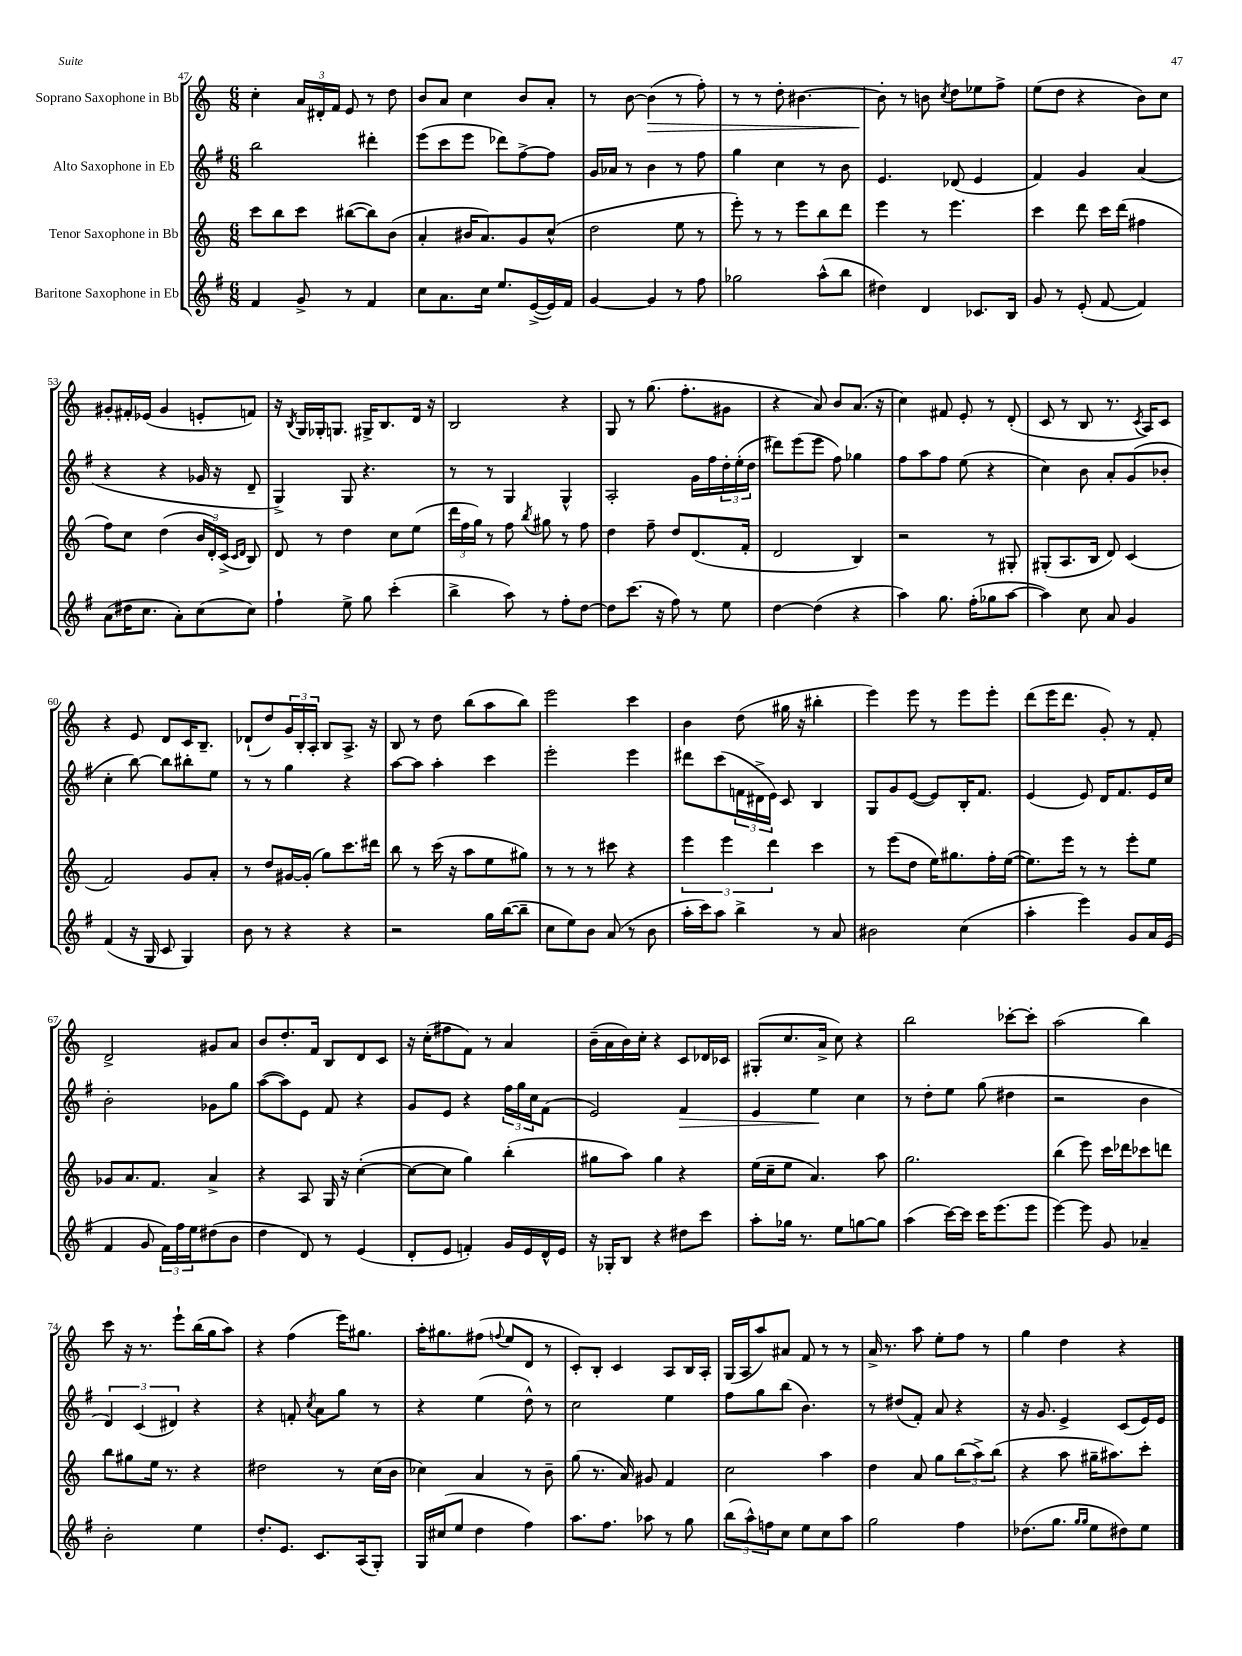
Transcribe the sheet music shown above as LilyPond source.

<<
\new StaffGroup <<
\new Staff = "s0" \with { instrumentName = "Soprano Saxophone in Bb" } {
    \clef treble \key c \major \numericTimeSignature \time 6/8
    c''4-. \tuplet 3/2 { a'16 dis'16-. f'16 } e'8 r8 d''8 |
    b'8 a'8 c''4 b'8 a'8-. |
    r8 b'8~ b'4\>( r8 f''8-.) |
    r8 r8 d''8-. bis'4.~ |
    bis'8-.\! r8 b'8 \acciaccatura { c''8 } d''8 ees''8 f''8-> |
    e''8( d''8 r4 b'8) c''8 |
    gis'8-. fis'16-. ees'16( gis'4 e'8-. f'8) |
    r16 \acciaccatura { b8 } g16 ges16-. g8. gis16-> b8. d'16 r16 |
    b2 r4 |
    g8 r8 g''8.( f''8.-. gis'8 |
    r4 a'8) b'8 a'8.( r16 |
    c''4) fis'8 e'8-. r8 d'8-.( |
    c'8 r8 b8 r8. \acciaccatura { c'8 } a16) c'8 |
    r4 e'8 d'8 c'16 b8.-- |
    des'8-!( d''8) \tuplet 3/2 { g'16 b16-. a16-. } b8 a8.-> r16 |
    b8 r8 d''8 b''8( a''8 b''8) |
    e'''2 c'''4 |
    b'4 d''8( gis''16 r16 bis''4-. |
    e'''4) e'''8 r8 e'''8 e'''8-. |
    d'''8( e'''16 d'''8. g'8-.) r8 f'8-. |
    d'2-> gis'8 a'8 |
    b'8 d''8.-. f'16 b8 d'8 c'8 |
    r16 c''16-.( fis''8 f'8) r8 a'4 |
    b'16--( a'16 b'16) c''16-. r4 c'8 des'16 ces'16 |
    gis8-.( c''8. a'16-> c''8) r4 |
    b''2 ces'''8~-. ces'''8-. |
    a''2( b''4) |
    c'''8 r16 r8. e'''8-! b''16( g''16 a''8) |
    r4 f''4( e'''16) gis''8. |
    a''16-. gis''8. fis''8( \appoggiatura { f''8 } e''8 d'8 r8 |
    c'8-.) b8-. c'4 a8 b16 a16-. |
    g16( a16 a''8) ais'8 f'8 r8 r8 |
    a'16-> r8. a''8 e''8-. f''8 r8 |
    g''4 d''4 r4 \bar "|." |
}
\new Staff = "s1" \with { instrumentName = "Alto Saxophone in Eb" } {
    \clef treble \key g \major \numericTimeSignature \time 6/8
    b''2 dis'''4-. |
    e'''8( c'''8 e'''8 des'''8) fis''8~-> fis''8 |
    g'16 aes'16 r8 b'4 r8 fis''8 |
    g''4 c''4 r8 b'8 |
    e'4. des'8( e'4 |
    fis'4) g'4 a'4( |
    r4 r4 ges'16 r16 d'8-- |
    g4->) g8 r4. |
    r8 r8 g4 g4-^ |
    a2-. g'16 fis''16 \tuplet 3/2 { d''16-. e''16-.( d''16 } |
    dis'''8) e'''8( e'''8 fis''8) ges''4 |
    fis''8 a''8 fis''8 e''8( r4 |
    c''4) b'8 a'8-. g'8( bes'8-. |
    c''4-. b''8~) b''8 bis''8-. e''8 |
    r8 r8 g''4 r4 |
    a''8~ a''8 a''4-. c'''4 |
    e'''2-. e'''4 |
    dis'''8 c'''8( \tuplet 3/2 { f'16 dis'16-> e'16) } c'8 b4 |
    g8 g'8 e'8~( e'8) b16-. fis'8. |
    e'4( e'8) d'16 fis'8. e'16 c''16 |
    b'2-. ges'8 g''8 |
    a''8~( a''8) e'8 fis'8 r4 |
    g'8 e'8 r4 \tuplet 3/2 { fis''16 g''16 c''16 } fis'8( |
    e'2) fis'4\> |
    e'4 e''4\! c''4 |
    r8 d''8-. e''8 g''8( dis''4 |
    r2 b'4 |
    \tuplet 3/2 { d'4) c'4( dis'4) } r4 |
    r4 f'8-. \acciaccatura { c''8 } a'8 g''8 r8 |
    r4 e''4( d''8-^) r8 |
    c''2 e''4 |
    fis''8 g''8 b''8( b'4.) |
    r8 dis''8( fis'8-.) a'8 r4 |
    r16 g'8. e'4-> c'8( e'16) e'16 \bar "|." |
}
\new Staff = "s2" \with { instrumentName = "Tenor Saxophone in Bb" } {
    \clef treble \key c \major \numericTimeSignature \time 6/8
    c'''8 b''8 c'''8 bis''8~( bis''8) b'8( |
    a'4-. bis'16 a'8.) g'8 c''8-^( |
    d''2 e''8 r8 |
    e'''8-.) r8 r8 e'''8 b''8 d'''8 |
    e'''4 r8 e'''4. |
    c'''4 d'''8 c'''16 d'''16( fis''4 |
    f''8) c''8 d''4( \tuplet 3/2 { b'16 d'16-.) c'16->( } \grace { c'16 d'16 } b8) |
    d'8 r8 d''4 c''8 e''8( |
    \tuplet 3/2 { d'''16 f''16 g''16) } r8 f''8 \acciaccatura { b''8 } gis''8 r8 f''8 |
    d''4 f''8-- d''8 d'8.( f'16-. |
    d'2 b4) |
    r2 r8 gis8-. |
    gis8-.( a8. b16 d'8) c'4( |
    f'2) g'8 a'8-. |
    r8 d''8 gis'16~ gis'16-.( g''8) c'''8. dis'''16 |
    b''8 r8 c'''16( r16 a''8 e''8 gis''8) |
    r8 r8 r8 cis'''8 r4 |
    \tuplet 3/2 { e'''4 e'''4 d'''4 } c'''4 |
    r8 e'''8( d''8 e''16) gis''8. f''16-. e''16~( |
    e''8.) e'''16 r8 r8 e'''8-. e''8 |
    ges'8 a'8. f'8. a'4-> |
    r4 a8 g16 r16 c''4~-.( |
    c''8~ c''8 g''4) b''4-.( |
    gis''8 a''8) gis''4 r4 |
    e''16( c''16-- e''8 a'4.) a''8 |
    g''2. |
    b''4( e'''8) c'''16 des'''16 ces'''8 d'''8 |
    b''8 gis''8 e''16 r8. r4 |
    dis''2 r8 c''16( b'16 |
    ces''4) a'4 r8 b'8-- |
    g''8( r8. a'16) gis'8 f'4 |
    c''2 a''4 |
    d''4 a'8 g''8 \tuplet 3/2 { b''8( a''8->) b''8( } |
    r4 a''8 gis''16-- ais''8.) c'''8-. \bar "|." |
}
\new Staff = "s3" \with { instrumentName = "Baritone Saxophone in Eb" } {
    \clef treble \key g \major \numericTimeSignature \time 6/8
    fis'4 g'8-> r8 fis'4 |
    c''8 a'8. c''16 e''8. e'16~->( e'16) fis'16 |
    g'4~ g'4 r8 fis''8 |
    ges''2 a''8-^( b''8 |
    dis''4) d'4 ces'8. b16 |
    g'8 r8 e'8-.( fis'8~ fis'4) |
    a'8( dis''16 c''8. a'8-.) c''8( c''8) |
    fis''4-! e''8-> g''8 c'''4-.( |
    b''4-> a''8) r8 fis''8-. d''8~ |
    d''8 c'''8.( r16 fis''8) r8 e''8 |
    d''4~ d''4( r4 |
    a''4) g''8. fis''16-.( ges''8 a''8~ |
    a''4) c''8 a'8 g'4 |
    fis'4( r16 g16 c'8 g4) |
    b'8 r8 r4 r4 |
    r2 g''16 b''16~( b''8-- |
    c''8 e''8) b'8 a'8( r8 b'8 |
    a''16-. c'''16) a''8 b''4-> r8 a'8 |
    bis'2 c''4( |
    a''4-. e'''4) g'8 a'16 e'16( |
    fis'4 g'8 \tuplet 3/2 { fis'16) fis''16 e''16 } dis''8( b'8 |
    d''4 d'8) r8 e'4( |
    d'8-. e'8 f'4-.) g'16 e'16 d'16-^ e'16 |
    r16 ges16-. b8 r4 dis''8 c'''8 |
    a''8-. ges''16 r8. e''8 g''8~ g''8 |
    a''4( c'''16~) c'''16 c'''16 e'''8.( e'''8 |
    e'''4~) e'''8 g'8 aes'4-- |
    b'2-. e''4 |
    d''8.-. e'8. c'8. a16( g8-.) |
    g16 cis''16( e''8 d''4 fis''4) |
    a''8. fis''8. aes''8 r8 g''8 |
    \tuplet 3/2 { b''8( a''8-^) f''8 } c''8 e''8 c''8 a''8 |
    g''2 fis''4 |
    des''8.( g''8. \grace { g''16 g''16 } e''8 dis''8) e''8 \bar "|." |
}
>>
>>
\layout { \context { \Score currentBarNumber = #47 } }
